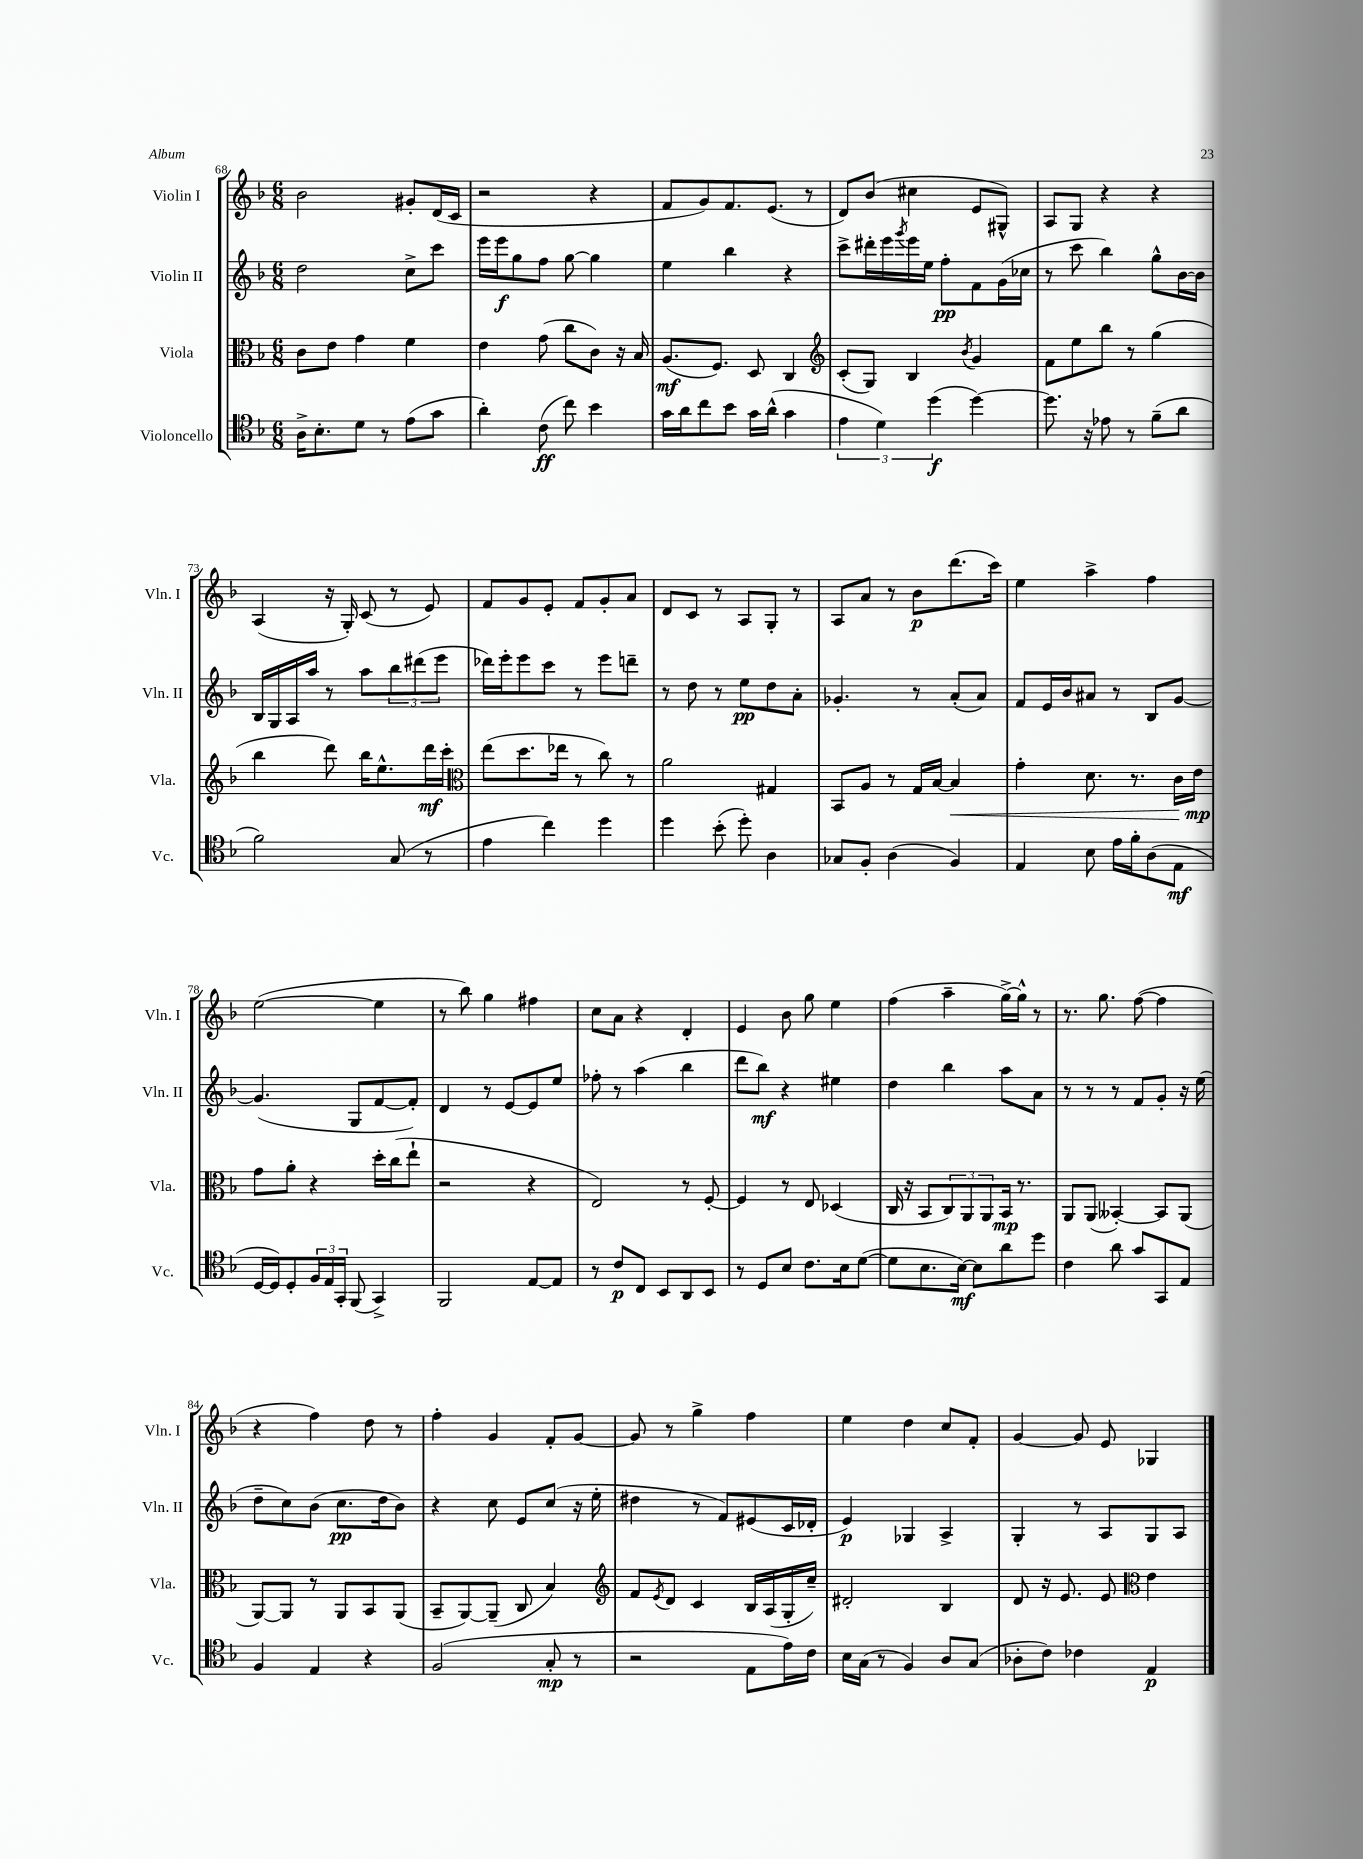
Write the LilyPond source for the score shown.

<<
\new StaffGroup <<
\new Staff = "s0" \with { instrumentName = "Violin I" shortInstrumentName = "Vln. I" } {
    \clef treble \key f \major \numericTimeSignature \time 6/8
    bes'2 gis'8-. d'16( c'16 |
    r2 r4 |
    f'8 g'8) f'8. e'8.( r8 |
    d'8) bes'8( cis''4 e'8 gis8-^) |
    a8 g8 r4 r4 |
    a4( r16 g16-.) c'8( r8 e'8) |
    f'8 g'8 e'8-. f'8 g'8-. a'8 |
    d'8 c'8 r8 a8 g8-. r8 |
    a8 a'8 r8 bes'8\p d'''8.( c'''16) |
    e''4 a''4-> f''4 |
    e''2~( e''4 |
    r8 bes''8) g''4 fis''4 |
    c''8 a'8 r4 d'4-. |
    e'4 bes'8 g''8 e''4 |
    f''4( a''4-- g''16~->) g''16-^ r8 |
    r8. g''8. f''8~( f''4 |
    r4 f''4) d''8 r8 |
    f''4-. g'4 f'8-. g'8~ |
    g'8 r8 g''4-> f''4 |
    e''4 d''4 c''8 f'8-. |
    g'4~ g'8 e'8 ges4 \bar "|." |
}
\new Staff = "s1" \with { instrumentName = "Violin II" shortInstrumentName = "Vln. II" } {
    \clef treble \key f \major \numericTimeSignature \time 6/8
    d''2 c''8-> c'''8 |
    e'''16 e'''16\f g''8 f''8 g''8~ g''4 |
    e''4 bes''4 r4 |
    c'''8-> dis'''16-. e'''16 \acciaccatura { g'''8 } e'''16 e''16 f''8-.\pp f'8 g'16( ces''16 |
    r8 c'''8 bes''4) g''8-^ bes'16~ bes'16 |
    bes16 g16 a16 a''16 r8 a''8 \tuplet 3/2 { bes''8 dis'''8( e'''8 } |
    des'''16) e'''16-. e'''8 c'''8 r8 e'''8 d'''8-- |
    r8 d''8 r8 e''8\pp d''8 a'8-. |
    ges'4.-. r8 a'8-.( a'8) |
    f'8 e'16 bes'16 ais'8 r8 bes8 g'8~ |
    g'4.( g8 f'8~ f'8-.) |
    d'4 r8 e'8~ e'8 e''8 |
    fes''8-. r8 a''4( bes''4 |
    d'''8 bes''8\mf) r4 eis''4 |
    d''4 bes''4 a''8 a'8 |
    r8 r8 r8 f'8 g'8-. r16 e''16( |
    d''8-- c''8) bes'8( c''8.\pp d''16 bes'8) |
    r4 c''8 e'8 c''8( r16 e''16-. |
    dis''4 r8 f'8) eis'8( c'16 des'16-. |
    e'4\p) ges4 a4-> |
    g4-. r8 a8 g8 a8 \bar "|." |
}
\new Staff = "s2" \with { instrumentName = "Viola" shortInstrumentName = "Vla." } {
    \clef alto \key f \major \numericTimeSignature \time 6/8
    c'8 e'8 g'4 f'4 |
    e'4 g'8( c''8 c'8) r16 bes16 |
    a8.\mf( f8.) d8 c4 |
    \clef treble c'8-.( g8) bes4 \acciaccatura { bes'8 } g'4 |
    f'8 e''8 bes''8 r8 g''4( |
    bes''4 d'''8) bes''16 e''8.-^ d'''16\mf c'''16-. |
    \clef alto e''8( d''8. ees''16 r8 c''8) r8 |
    a'2 gis4 |
    bes,8 a8 r8 g16 bes16~ bes4\< |
    g'4-. d'8. r8. c'16 e'16\mp\! |
    g'8 a'8-. r4 d''16-. c''16( e''8-! |
    r2 r4 |
    e2) r8 f8~-. |
    f4 r8 e8 des4( |
    c16 r16 bes,8 \tuplet 3/2 { c8) a,8 a,8 } bes,16\mp r8. |
    a,8 a,8( beses,4~-.) beses,8 a,8( |
    a,8~) a,8 r8 a,8 bes,8 a,8( |
    bes,8-- a,8~) a,8--( c8 bes4) |
    \clef treble f'8 \acciaccatura { e'8 } d'8 c'4 bes16 a16( g16-. c''16--) |
    dis'2-. bes4 |
    d'8 r16 e'8. e'8 \clef alto e'4 \bar "|." |
}
\new Staff = "s3" \with { instrumentName = "Violoncello" shortInstrumentName = "Vc." } {
    \clef tenor \key f \major \numericTimeSignature \time 6/8
    a16-> bes8.-. d'8 r8 e'8( g'8 |
    a'4-.) c'8\ff( c''8) bes'4 |
    g'16 a'16 c''8 bes'8 g'16 a'16-^( g'4 |
    \tuplet 3/2 { e'4 d'4) d''4\f( } d''4~) |
    d''8. r16 ees'8 r8 f'8--( a'8 |
    f'2) g8( r8 |
    e'4 c''4) d''4 |
    d''4 bes'8-.( d''8-.) a4 |
    ges8 f8-. a4( f4) |
    e4 bes8 e'16 f'16-. a8( e8\mf |
    d16~ d16) d8-. \tuplet 3/2 { f16 e16 g,16-. } f,8( g,4->) |
    f,2 e8~ e8 |
    r8 c'8\p c8 bes,8 a,8 bes,8 |
    r8 d8 bes8 c'8. bes16 d'8~( |
    d'8 bes8. bes16~\mf) bes8 a'8 d''8 |
    c'4 a'8 g'8 g,8 e8 |
    f4 e4 r4 |
    f2( g8-.\mp r8 |
    r2 e8 e'16) c'16 |
    bes16 g16( r8 f4) a8 g8( |
    aes8-. c'8) ces'4 e4\p \bar "|." |
}
>>
>>
\layout { \context { \Score currentBarNumber = #68 } }
